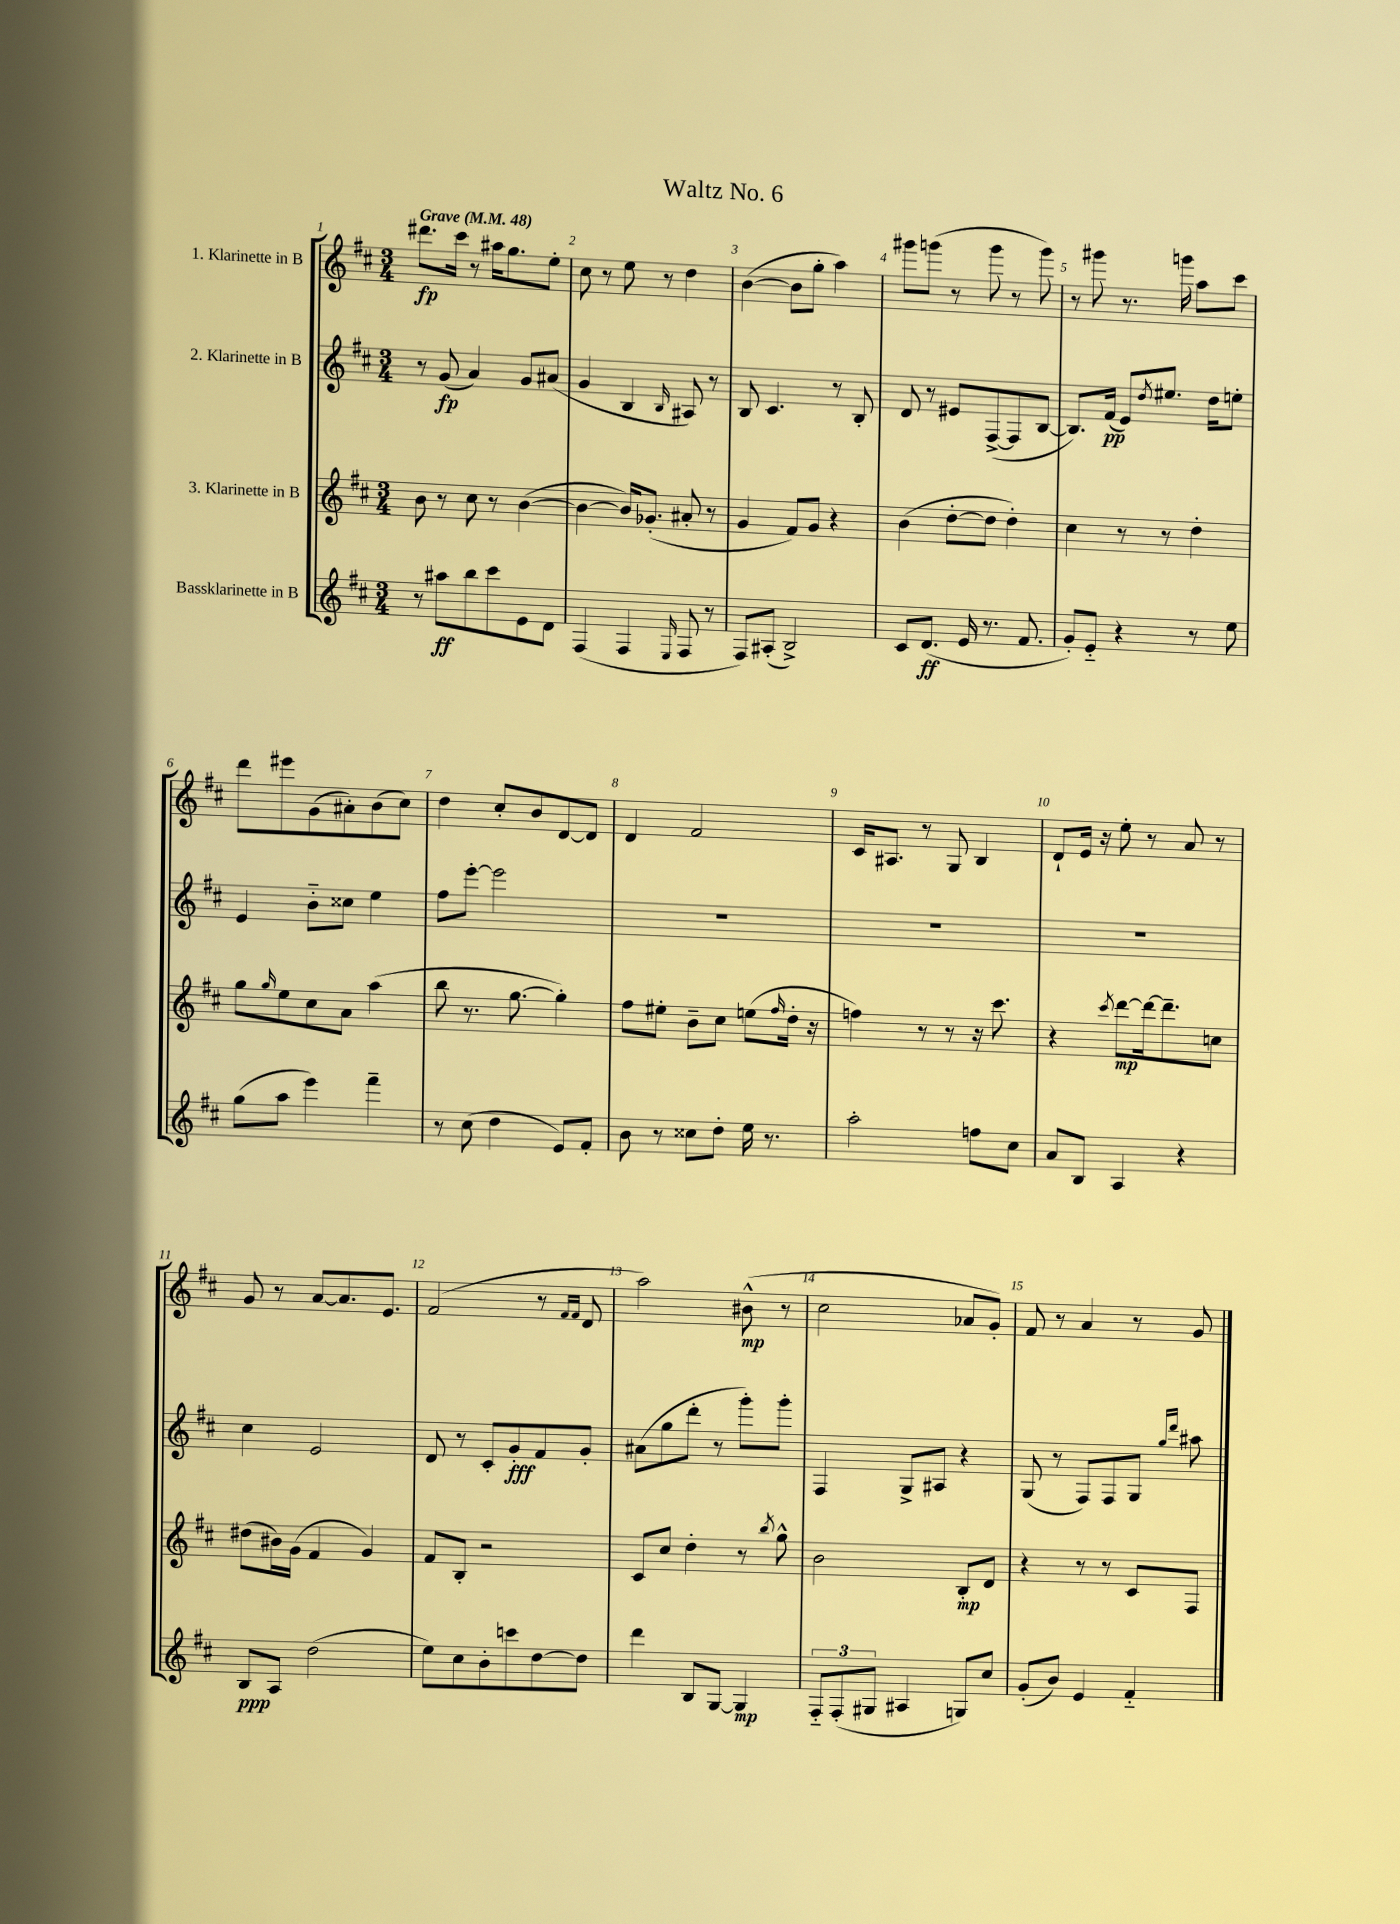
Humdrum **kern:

**kern	**kern	**kern	**kern
*staff4	*staff3	*staff2	*staff1
*clefG2	*clefG2	*clefG2	*clefG2
*k[f#c#]	*k[f#c#]	*k[f#c#]	*k[f#c#]
*M3/4	*M3/4	*M3/4	*M3/4
*MM48	*MM48	*MM48	*MM48
8r	8b	8r	8.ddd#
8aa#	8r	(8g	.
.	.	.	16ccc#
8bb	8cc#	4a)	8r
8ccc#	8r	.	16aa#
.	.	.	8.gg
8e	([4b	8g	.
8d	.	(8a#	8ee'
=	=	=	=
(4F#	4b_	4g	8cc#
.	.	.	8r
4F#	16b])	4B	8ee
.	(8.g-'	.	.
.	.	.	8r
16qqE	.	16qqB	.
8F#	8a#'	8A#)	4dd
8r	8r	8r	.
=	=	=	=
8F#)	4g	8B	([4b
(8A#'	.	4.c#	.
2B^)	8f#)	.	8b]
.	8g	.	8gg'
.	4r	8r	4aa)
.	.	8B'	.
=	=	=	=
8c#	(4b	8d	8ggg#
(8.d	.	8r	(8ggg
.	[8dd'	8e#	8r
16e	.	.	.
8.r	8dd]	([8F#^	8ggg
.	4dd')	8F#]	8r
8.f#	.	.	.
.	.	[8B	8ggg)
=	=	=	=
8g')	4cc#	8.B])	8r
8e'~	.	.	8ggg#
.	.	(16f#	.
4r	8r	8e)	8.r
.	.	8qdd	.
.	8r	8.ee#	.
.	.	.	16ggg
8r	4dd'	.	8aa
.	.	16dd	.
8ee	.	8ee'	8ccc#
=	=	=	=
(8gg	8gg	4e	8ddd
.	16qqgg	.	.
8aa	8ee	.	8eee#
4eee)	8cc#	8b'~	(8g
.	8a	8cc##	8a#')
4fff#~	(4aa	4ee	(8b
.	.	.	8cc#)
=	=	=	=
8r	8bb	8ff#	4dd
(8cc#	8.r	[8eee'	.
4dd	.	2eee]	8cc#'
.	[8.gg	.	.
.	.	.	8b
8e)	4gg'])	.	[8d
8f#'	.	.	8d]
=	=	=	=
8b	8ff#	2.r	4d
8r	8ee#'	.	.
8cc##	8b~	.	2f#
8dd'	8cc#	.	.
16ee	(8ee	.	.
8.r	.	.	.
.	16qqff#	.	.
.	16dd'	.	.
.	16r	.	.
=	=	=	=
2aa'	4ff)	2.r	16c#
.	.	.	8.A#
.	8r	.	8r
.	8r	.	8G
8ff	16r	.	4B
.	8.ccc#	.	.
8cc#	.	.	.
=	=	=	=
8a	4r	2.r	8d`
8B	.	.	16e
.	.	.	16r
.	8qccc#	.	.
4A	[8ddd	.	8ee'
.	16ddd_	.	8r
.	8.ddd~]	.	.
4r	.	.	8a
.	8cc	.	8r
=	=	=	=
8B	(8dd#	4cc#	8g
8A	16b#)	.	8r
.	(16g	.	.
(2dd	4f#	2e	[8a
.	.	.	8.a]
.	4g)	.	.
.	.	.	8.e
=	=	=	=
8ee)	8f#	8d	(2f#
8cc#	8B'	8r	.
8b'	2r	8c#'	.
8ccc	.	8g'	.
[8dd	.	8f#	8r
.	.	.	16qqf#
.	.	.	16qqf#
8dd]	.	8g'	8d
=	=	=	=
4ddd	8c#	(8a#	2aa)
.	8cc#	8gg	.
8B	4dd'	8ddd'	.
[8G	.	8r	.
4G]	8r	8ggg')	(8b#^^
.	8qbb	.	.
.	8gg^^	8ggg'	8r
=	=	=	=
12F#'~	2b	4F#	2cc#
(12F#'	.	.	.
12G#	.	.	.
4A#	.	8G^	.
.	.	8A#	.
8G)	8B'	4r	8a-
8cc#	8d	.	8g')
=	=	=	=
(8g'	4r	(8G	8f#
8b)	.	8r	8r
4e	8r	8F#)	4a
.	8r	8F#	.
4f#'~	8c#	8G	8r
.	.	16qqgg	.
.	.	16qqddd	.
.	8F#	8aa#	8g
==	==	==	==
*-	*-	*-	*-
